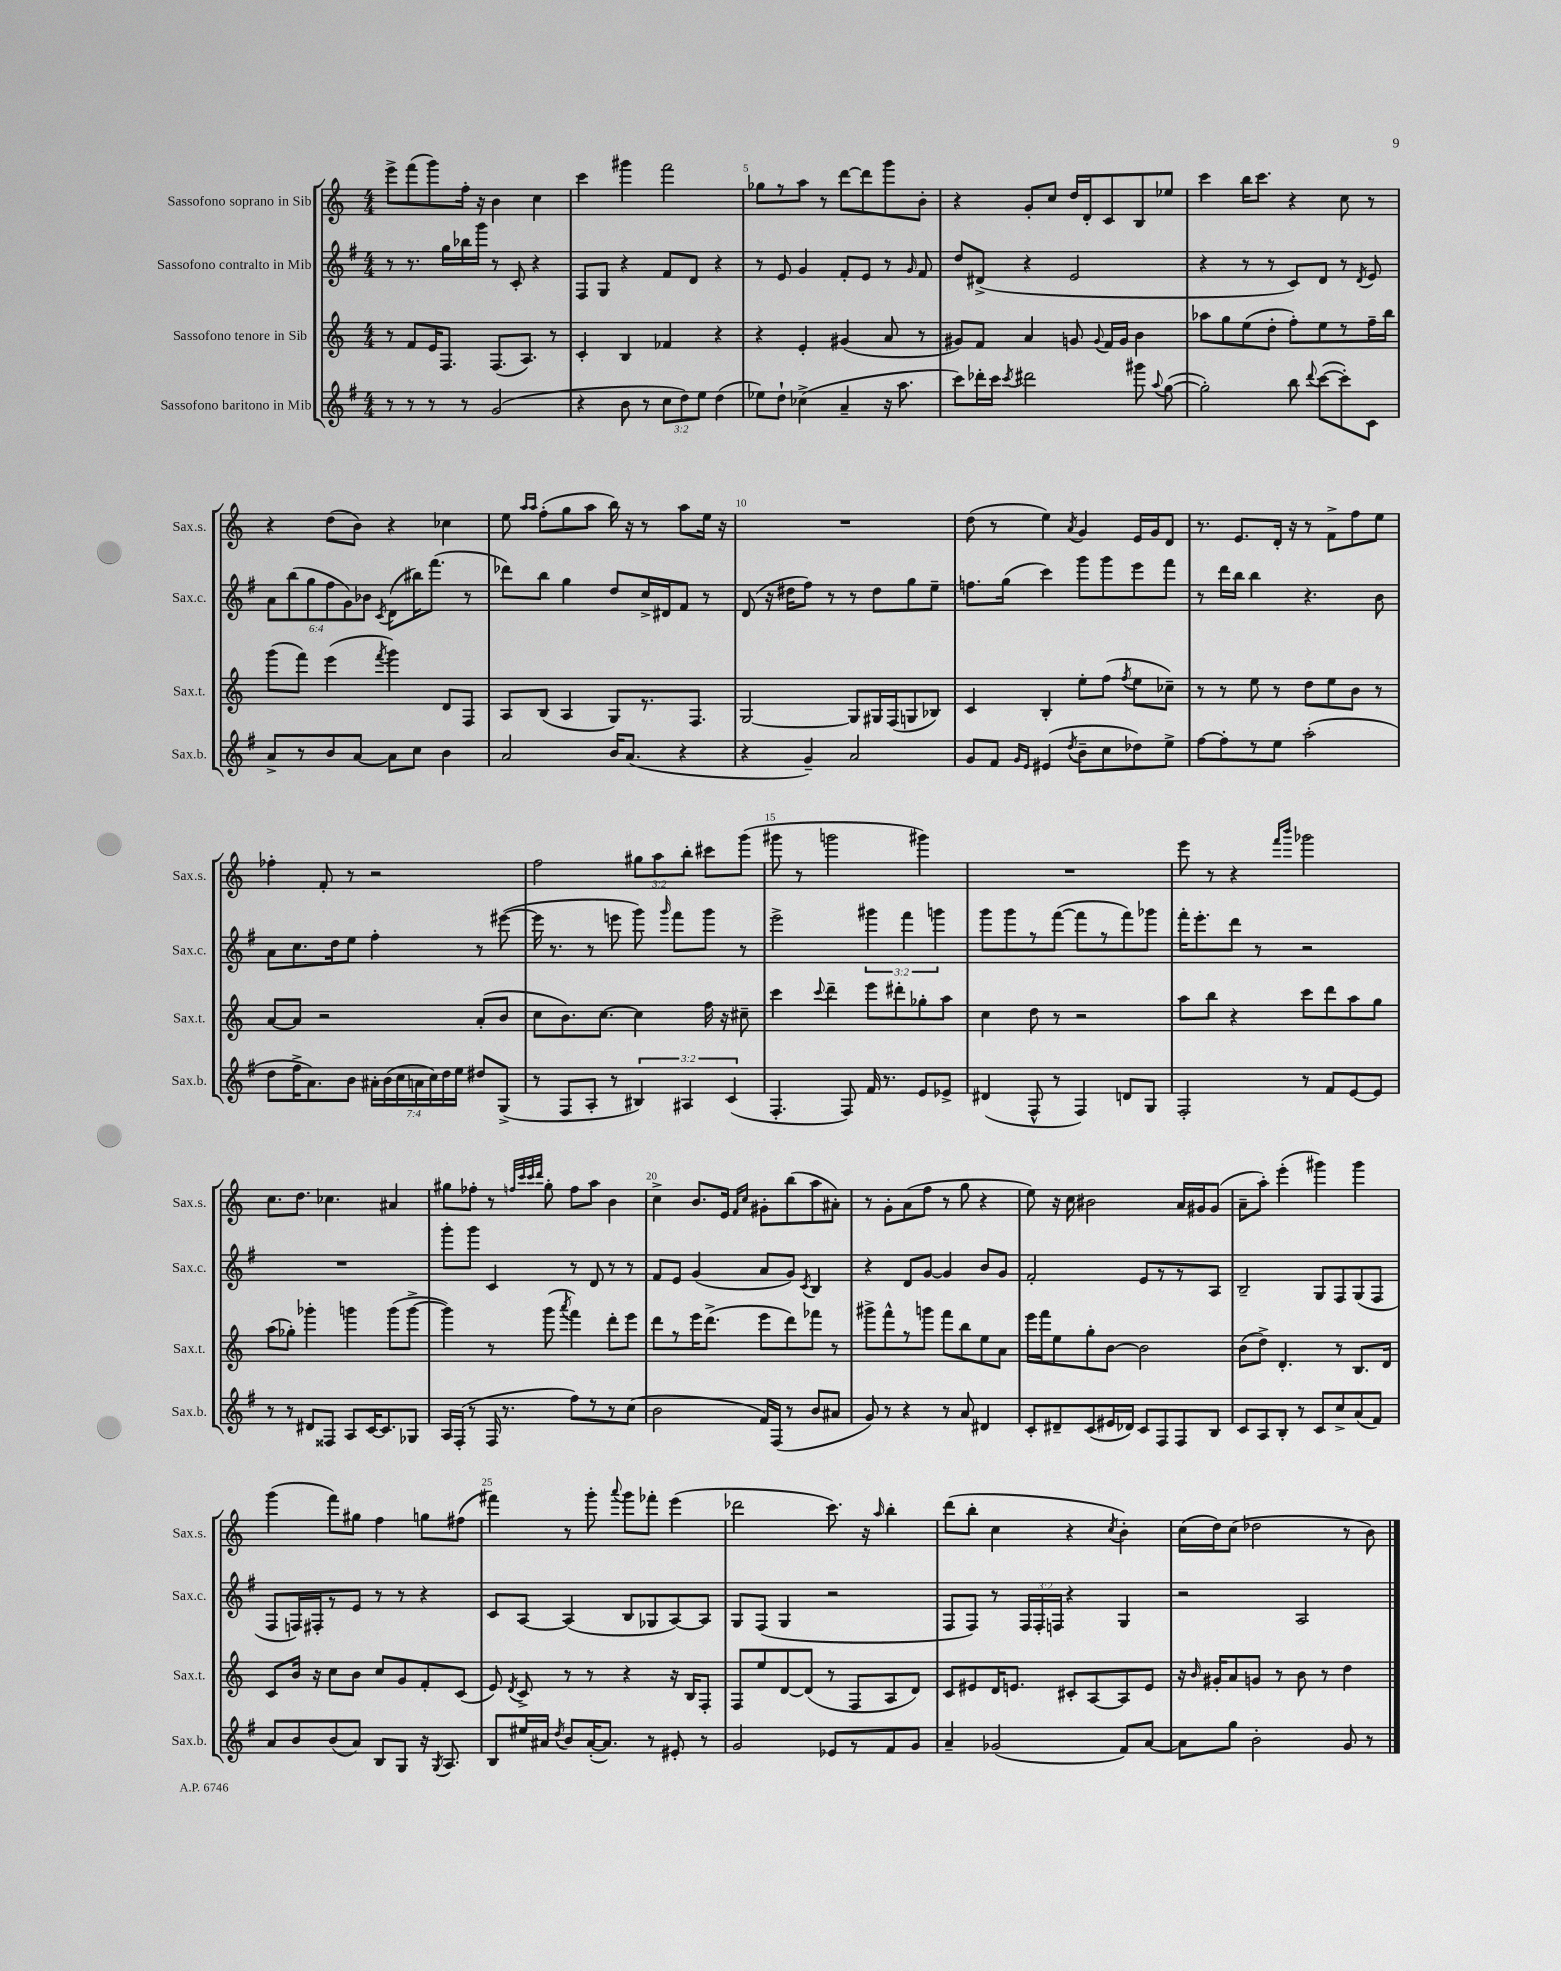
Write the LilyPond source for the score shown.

<<
\new StaffGroup <<
\new Staff = "s0" \with { instrumentName = "Sassofono soprano in Sib" shortInstrumentName = "Sax.s." } {
    \clef treble \key c \major \numericTimeSignature \time 4/4 \override Staff.TupletNumber.text = #tuplet-number::calc-fraction-text
    \autoBeamOff e'''8[-> f'''8( g'''8) f''16]-. r16 b'4 c''4 |
    c'''4 gis'''4 f'''2 |
    ges''8[ r8 a''8] r8 d'''8[~ d'''8 g'''8 b'8]-. |
    r4 g'8[-. c''8] d''16[ d'16-. c'8 b8 ees''8] |
    c'''4 b''16[ c'''8.] r4 c''8 r8 |
    r4 d''8[( b'8]) r4 ces''4 |
    e''8 \grace { a''16[ a''16] } f''8[-.( g''8 a''8] b''16) r16 r8 a''8[ e''16] r16 |
    R1 |
    d''8( r8 e''4) \acciaccatura { a'8 } g'4 e'16[ g'16 d'8] |
    r8. e'8.[ d'16]-. r16 r8 f'8[-> f''8 e''8] |
    fes''4-. f'8-. r8 r2 |
    f''2 \tuplet 3/2 { gis''8[ a''8 b''8]-. } cis'''8[ g'''8]( |
    gis'''8 r8 g'''2 gis'''4) |
    R1 |
    e'''8 r8 r4 \grace { f'''16[ b'''16] } ges'''2 |
    c''8.[ d''8.] ces''4. ais'4 |
    gis''8[ fes''8]-. r8 \grace { f''32[ c'''32 c'''32 d'''32] } gis''8-. f''8[ a''8] b'4 |
    c''4-> b'8.[ e'16] \grace { f'16[ c''16] } gis'8[-. b''8( a''8 ais'8]-.) |
    r8 g'8[-. a'8( f''8] r8 g''8 r4 |
    e''8) r16 c''16 bis'2 a'16[ gis'16 gis'8]( |
    a'8[-- a''8]-.) e'''4-.( gis'''4) gis'''4 |
    g'''4( f'''8[) gis''8] f''4 g''8[ fis''8]( |
    fis'''4) r8 g'''8-. \appoggiatura { a'''8 } g'''8[ fes'''8]-. e'''4( |
    des'''2 c'''8.) r16 \grace { a''16 } b''4-. |
    d'''8[( b''8]-. c''4 r4 \acciaccatura { c''8 } b'4-.) |
    c''16[( d''16) c''8]( des''2 r8 b'8) \bar "|." |
}
\new Staff = "s1" \with { instrumentName = "Sassofono contralto in Mib" shortInstrumentName = "Sax.c." } {
    \clef treble \key g \major \numericTimeSignature \time 4/4 \override Staff.TupletNumber.text = #tuplet-number::calc-fraction-text
    \autoBeamOff r8 r8. g''16[ bes''16 g'''16] r8 c'8-. r4 |
    fis8[ g8] r4 fis'8[ d'8] r4 |
    r8 e'8 g'4 fis'8[-. e'8] r8 \grace { g'16 } fis'8 |
    d''8[ dis'8]->( r4 e'2 |
    r4 r8 r8 c'8[) d'8] r8 \acciaccatura { d'8 } e'8 |
    \tuplet 6/4 { a'8[ b''8( g''8 fis''8 g'8) bes'8] } \acciaccatura { c'8 } d'8[( bis''16) fis'''8.]( r8 |
    des'''8[) b''8] g''4 d''8[ c''16-> dis'16 fis'8] r8 |
    d'8( r16 dis''16[ fis''8]) r8 r8 dis''8[ g''8 e''8]-- |
    f''8.[ g''16]( c'''4) g'''8[ g'''8 e'''8 fis'''8] |
    r8 d'''16[ b''16] b''4 r4. b'8 |
    a'8[ c''8. d''16 e''8] fis''4-. r8 eis'''8~( |
    eis'''16 r8. r8 e'''8 g'''8) \grace { g'''16 } fis'''8[ g'''8] r8 |
    e'''2-> \tuplet 3/2 { gis'''4 fis'''4 g'''4 } |
    g'''8[ g'''8 r8 fis'''8]~( fis'''8[ r8 fis'''8) ges'''8] |
    fis'''16[-. e'''8.-. d'''8] r8 r2 |
    R1 |
    g'''8[-. g'''8] c'4 r8 d'8 r8 r8 |
    fis'8[ e'8] g'4( a'8[ g'8]) \acciaccatura { c'8 } b4 |
    r4 d'8[ g'8]~ g'4 b'8[ g'8] |
    fis'2-. e'8[ r8 r8 a8] |
    b2-- g8[ fis8 g8( fis8] |
    fis8[ f16) fis16-. r8 e'8] r8 r8 r4 |
    c'8[ a8]~ a4( b8[ ges8 a8~) a8] |
    g8[ fis8]( g4 r2 |
    fis8[ fis8]) r8 \tuplet 3/2 { fis16[ fis16-. f16] } r4 g4 |
    r2 a2 \bar "|." |
}
\new Staff = "s2" \with { instrumentName = "Sassofono tenore in Sib" shortInstrumentName = "Sax.t." } {
    \clef treble \key c \major \numericTimeSignature \time 4/4
    \autoBeamOff r8 f'8[ e'16 f8.] f8.[( a8.]) r8 |
    c'4-. b4 fes'4 r4 |
    r4 e'4-. gis'4( a'8 r8 |
    gis'8[) f'8] a'4 g'8 \appoggiatura { g'8 } f'16[ g'16] b'4 |
    aes''8[ g''8 e''8( d''8]-. f''8[-.) e''8 r8 f''16-- b''16] |
    g'''8[( f'''8]) e'''4( \acciaccatura { f'''8 } g'''4) d'8[ f8] |
    a8[ b8]( a4 g8[) r8. f8.] |
    g2~ g8[ gis16 f16( g8 bes8]) |
    c'4 b4-. e''8[-. f''8]( \acciaccatura { f''8 } e''8[ ces''8]--) |
    r8 r8 e''8 r8 d''8[ e''8 b'8] r8 |
    a'8[~ a'8] r2 a'8[-.( b'8] |
    c''8[ b'8.) c''8.]~ c''4 f''16 r16 cis''8-- |
    c'''4 \appoggiatura { c'''8 } d'''4-- e'''8[ dis'''8-. ges''8-. a''8] |
    c''4 d''8 r8 r2 |
    a''8[ b''8] r4 c'''8[ d'''8 a''8 g''8] |
    a''8[( ges''8]-.) ges'''4-. g'''4 g'''8[( g'''8]~-> |
    g'''4) r8 g'''8( \acciaccatura { a'''8 } f'''4) d'''8[-. e'''8] |
    d'''8[ r8 e'''16 d'''8.]->( e'''8[ d'''8) fes'''8] r8 |
    gis'''8[-> f'''8-^ r8 g'''8] f'''8[ b''8 e''8 a'8] |
    e'''16[ f'''16 e''8 g''8-. b'8]~ b'2 |
    b'8[( d''8]->) d'4.-. r8 b8.[ d'16] |
    c'8[ b'16] r16 c''8[ b'8] c''8[ g'8 f'8-. c'8]( |
    e'8) \acciaccatura { d'8 } c'8-> r8 r8 r4 r16 b16[ f8]-. |
    f8[ e''8 d'8~ d'8]( r8 f8[ a8 d'8]) |
    c'8[ eis'8 d'16 e'8.] cis'8[-. a8~ a8 e'8] |
    r16 \grace { b'16 } gis'16[-. a'8 g'8] r8 b'8 r8 d''4 \bar "|." |
}
\new Staff = "s3" \with { instrumentName = "Sassofono baritono in Mib" shortInstrumentName = "Sax.b." } {
    \clef treble \key g \major \numericTimeSignature \time 4/4 \override Staff.TupletNumber.text = #tuplet-number::calc-fraction-text
    \autoBeamOff r8 r8 r8 r8 g'2( |
    r4 b'8 r8 \tuplet 3/2 { c''8[ d''8) e''8] } d''4( |
    ees''8[) d''8]-! ces''4->( a'4-- r16 a''8. |
    c'''8[) des'''16-. c'''16] \acciaccatura { c'''8 } dis'''2 gis'''8 \appoggiatura { a''8 } g''8~( |
    g''2-.) b''8 \appoggiatura { d'''8 } c'''8[~( c'''8-.) c'8] |
    a'8[-> r8 b'8 a'8]~ a'8[ c''8] b'4 |
    a'2 b'16[ a'8.]( r4 |
    r4 g'4--) a'2 |
    g'8[ fis'8] \grace { g'16[ e'16] } eis'4( \acciaccatura { d''8 } b'8[-- c''8 des''8) e''8]-> |
    fis''8[~ fis''8-. r8 e''8] a''2-.( |
    d''8[ fis''16-> a'8.) b'8] \tuplet 7/4 { ais'16[-. b'16( c''16 a'16 c''16) d''16 e''16] } dis''8[ g8]->( |
    r8 fis8[ a8]-. r8 \tuplet 3/2 { bis4) ais4 c'4( } |
    fis4.-. fis8) fis'16 r8. e'8[ ees'8]-> |
    dis'4( fis8-^ r8 fis4) d'8[ g8] |
    fis2-. r8 fis'8[ e'8~ e'8] |
    r8 r8 dis'8[ fisis8] a8[ c'16~ c'8. ges8] |
    a16[ fis16]-.( r8 fis16 r8. fis''8[) r8 r8 c''8]( |
    b'2 fis'16[) fis16]( r8 b'8[ ais'8] |
    g'8) r8 r4 r8 a'8 dis'4 |
    c'8[-. dis'8-- c'8( eis'16 des'16]) c'8[ fis8 fis8 b8] |
    c'8[ a8 b8]-. r8 c'8[ c''8-> a'8( fis'8]) |
    a'8[ b'8 b'8( a'8]) b8[ g8] r16 \acciaccatura { g8 } a8. |
    b8[ eis''16 ais'16] \acciaccatura { d''8 } b'8[ ais'16~-.( ais'8.]) r8 eis'8-. r8 |
    g'2 ees'8[ r8 fis'8 g'8] |
    a'4-- ges'2( fis'8[) a'8]~ |
    a'8[ g''8] b'2-. g'8 r8 \bar "|." |
}
>>
>>
\layout { \context { \Score currentBarNumber = #3 \override BarNumber.break-visibility = ##(#f #t #t) barNumberVisibility = #(every-nth-bar-number-visible 5) } }
